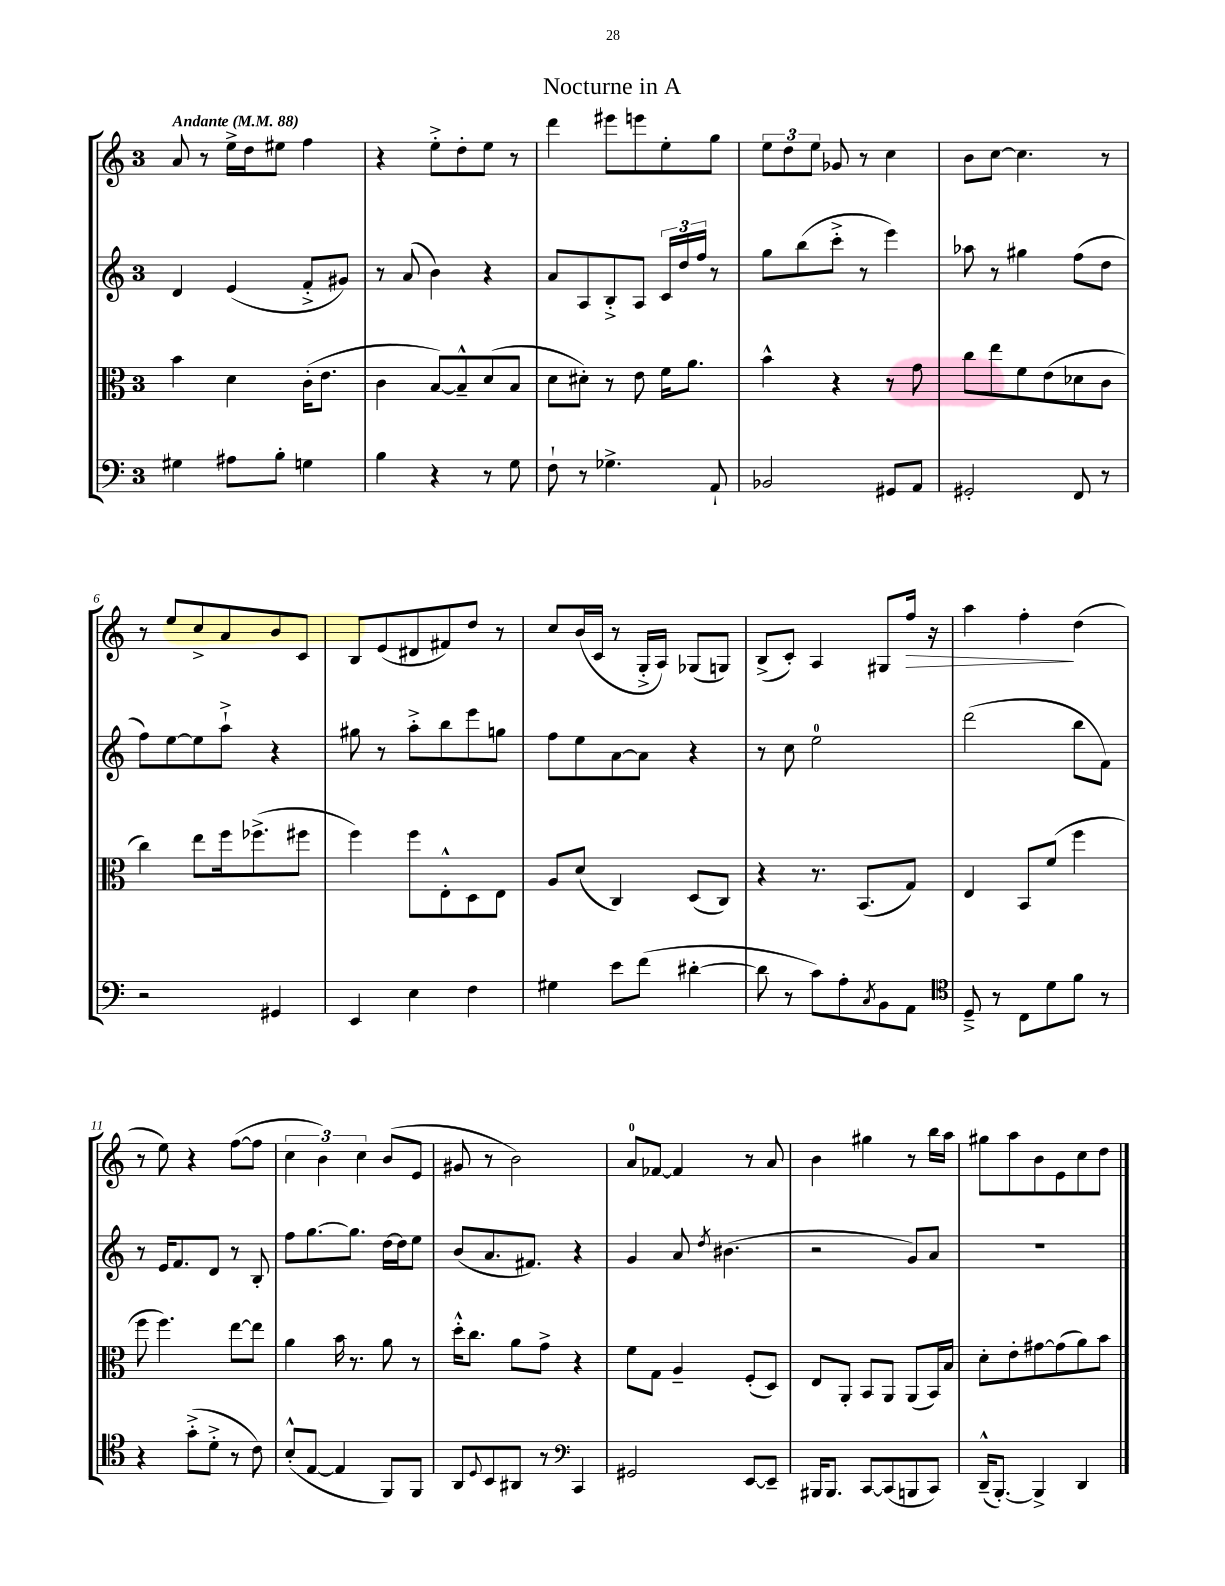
\header { title = "Nocturne in A" }
<<
\new StaffGroup <<
\new Staff = "s0" {
    \clef treble \key c \major \once \override Staff.TimeSignature.style = #'single-digit \time 3/4 \tempo "Andante" 4 = 88
    a'8 r8 e''16-> d''16 eis''8 f''4 |
    r4 e''8-.-> d''8-. e''8 r8 |
    d'''4 eis'''8 e'''8 e''8-. g''8 |
    \tuplet 3/2 { e''8 d''8 e''8 } ges'8 r8 c''4 |
    b'8 c''8~ c''4. r8 |
    r8 e''8 c''8-> a'8 b'8 c'8 |
    b8 e'8( dis'8 fis'8) d''8 r8 |
    c''8 b'16( c'16 r8 g16-.-> a16) ges8( g8) |
    b8->( c'8-.) a4 gis8 f''16\> r16 |
    a''4 f''4-.\! d''4( |
    r8 e''8) r4 f''8~( f''8 |
    \tuplet 3/2 { c''4 b'4) c''4 } b'8( e'8 |
    gis'8 r8 b'2) |
    a'8-0 fes'8~ fes'4 r8 a'8 |
    b'4 gis''4 r8 b''16 a''16 |
    gis''8 a''8 b'8 e'8 c''8 d''8 \bar "|." |
}
\new Staff = "s1" {
    \clef treble \key c \major \once \override Staff.TimeSignature.style = #'single-digit \time 3/4
    d'4 e'4( f'8-.-> gis'8) |
    r8 a'8( b'4) r4 |
    a'8 a8 b8-.-> a8 \tuplet 3/2 { c'16 d''16 f''16 } r8 |
    g''8 b''8( c'''8-.-> r8 e'''4) |
    aes''8 r8 gis''4 f''8( d''8 |
    f''8) e''8~ e''8 a''8-!-> r4 |
    gis''8 r8 a''8-.-> b''8 e'''8 g''8 |
    f''8 e''8 a'8~ a'8 r4 |
    r8 c''8 e''2-0 |
    d'''2( b''8 f'8) |
    r8 e'16 f'8. d'8 r8 b8-. |
    f''8 g''8.~ g''8. d''16~ d''16 e''8 |
    b'8( a'8. fis'8.) r4 |
    g'4 a'8 \acciaccatura { d''8 } bis'4.( |
    r2 g'8) a'8 |
    R2. \bar "|." |
}
\new Staff = "s2" {
    \clef alto \key c \major \once \override Staff.TimeSignature.style = #'single-digit \time 3/4
    b'4 d'4 c'16-.( e'8. |
    c'4 b8~) b8---^ d'8( b8 |
    d'8 dis'8-.) r8 e'8 f'16 a'8. |
    b'4-^ r4 r8 g'8 |
    c''8 e''8 f'8 e'8( des'8 c'8 |
    c''4) e''8 f''16 fes''8.->( fis''8 |
    f''4) f''8 e8-.-^ d8 e8 |
    a8 d'8( c4) d8( c8) |
    r4 r8. b,8.( g8) |
    e4 b,8 f'8( f''4 |
    f''8 f''4.) e''8~ e''8 |
    a'4 b'16 r8. a'8 r8 |
    d''16-.-^ c''8. a'8 g'8-> r4 |
    f'8 g8 a4-- f8-.( d8) |
    e8 a,8-. b,8 a,8 a,8( b,16) b16 |
    d'8-. e'8-. gis'8~ gis'8( a'8) b'8 \bar "|." |
}
\new Staff = "s3" {
    \clef bass \key c \major \once \override Staff.TimeSignature.style = #'single-digit \time 3/4
    gis4 ais8 b8-. g4 |
    b4 r4 r8 g8 |
    f8-! r8 ges4.-> a,8-! |
    bes,2 gis,8 a,8 |
    gis,2-. f,8 r8 |
    r2 gis,4 |
    e,4 e4 f4 |
    gis4 e'8 f'8( dis'4~-. |
    dis'8 r8 c'8) a8-. \acciaccatura { c8 } b,8 a,8 |
    \clef tenor d8---> r8 c8 d'8 f'8 r8 |
    r4 g'8-.->( d'8-.-> r8 c'8) |
    b8-.-^( e8~ e4 f,8) f,8 |
    a,8 \appoggiatura { d8 } b,8 ais,8 r8 \clef bass c,4 |
    gis,2 e,8~ e,8-- |
    bis,,16 bis,,8. c,8~ c,8( b,,8 c,8) |
    d,16---^( b,,8.~-.) b,,4-> d,4 \bar "|." |
}
>>
>>
